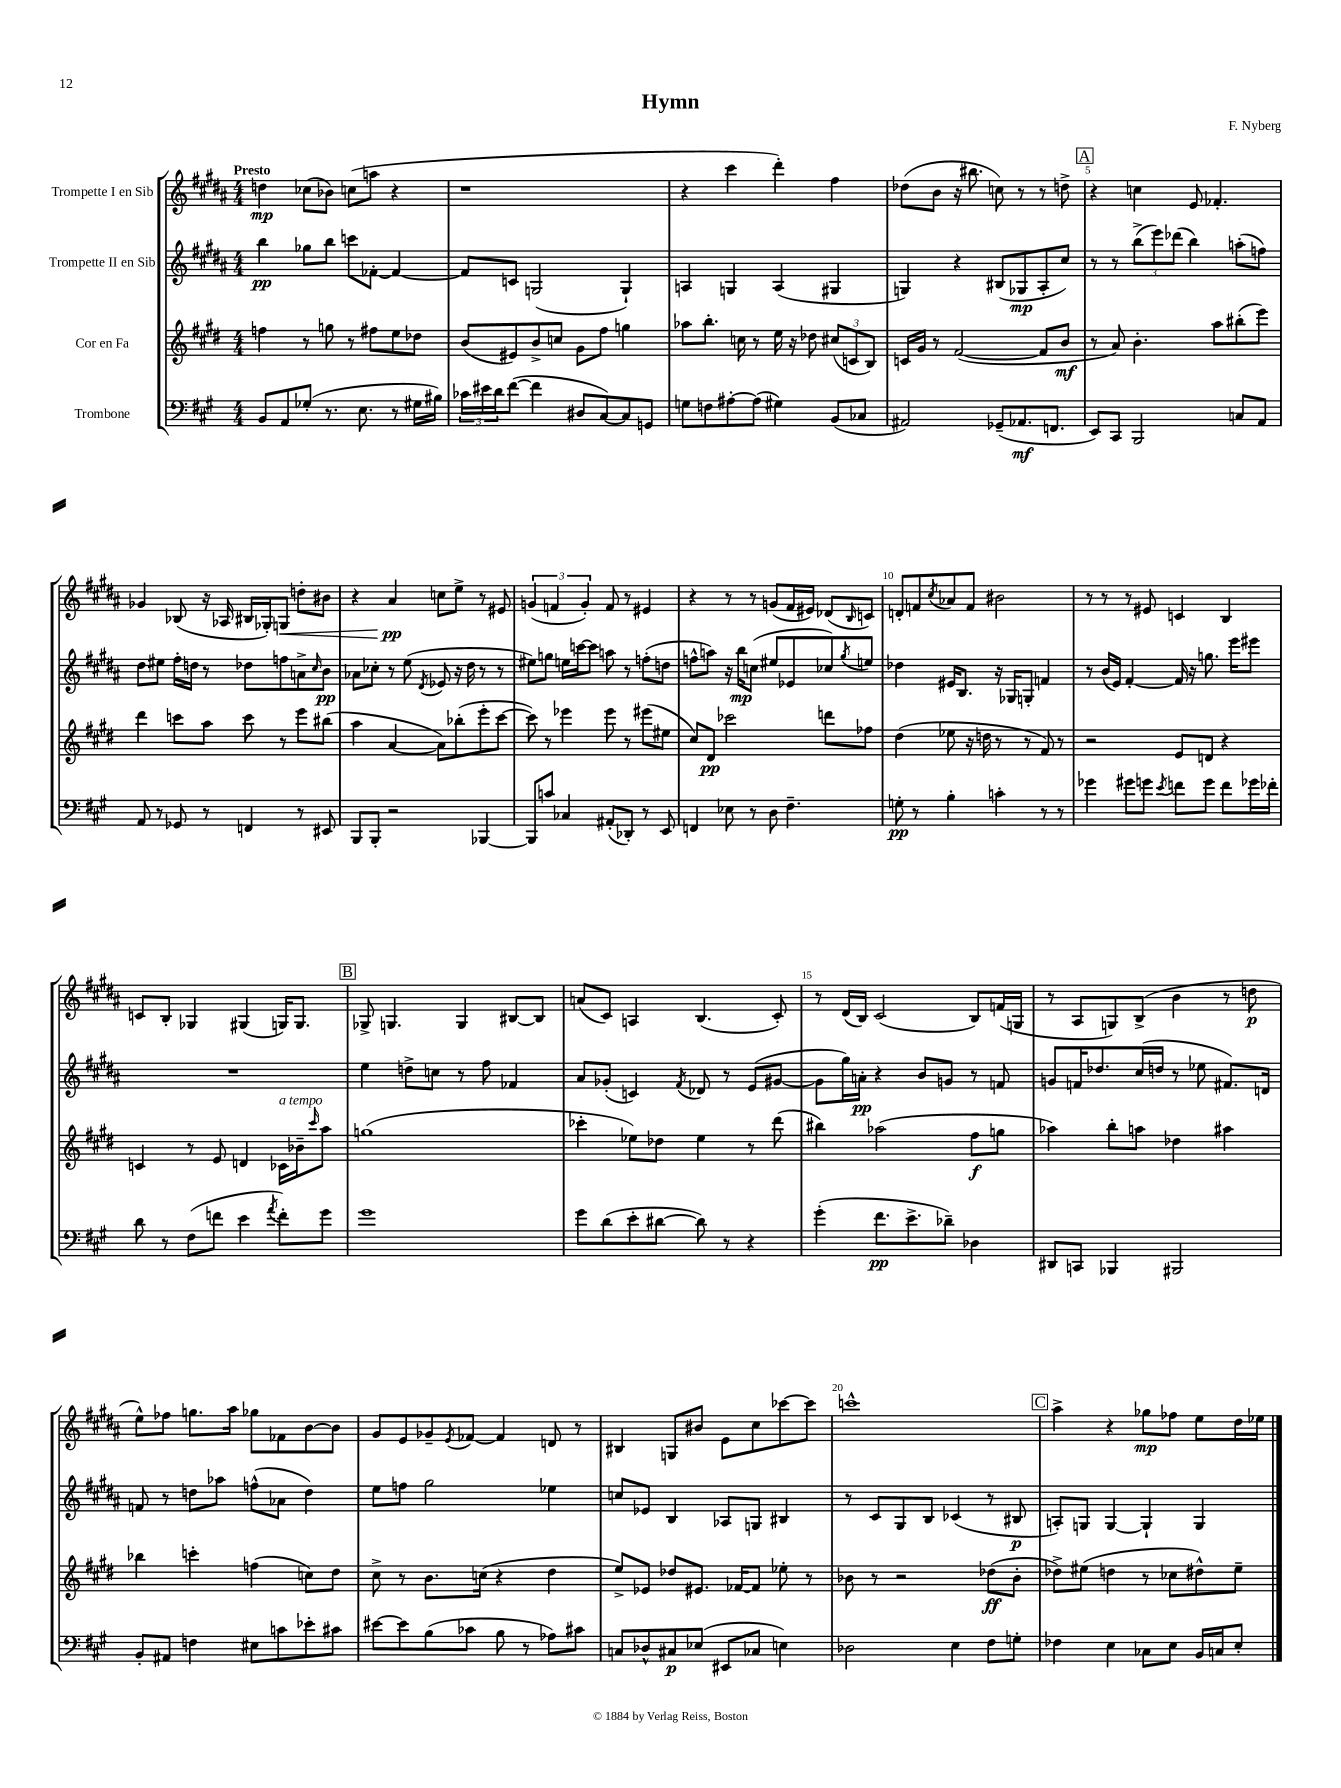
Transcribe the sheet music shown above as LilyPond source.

\header { title = "Hymn" composer = "F. Nyberg" }
<<
\new StaffGroup <<
\new Staff = "s0" \with { instrumentName = "Trompette I en Sib" } {
    \clef treble \key b \major \numericTimeSignature \time 4/4 \tempo "Presto"
    d''4\mp ces''8( bes'8) c''8( a''8 r4 |
    r1 |
    r4 cis'''4 dis'''4-.) fis''4 |
    des''8( b'8 r16 bis''8. c''8) r8 r8 d''8-> |
    \mark \markup { \box "A" } r4 c''4 e'8 fes'4.-. |
    ges'4 bes8( r16 aes16 bis16 ges16-.) g8\< d''8-. bis'8 |
    r4 ais'4\pp\! c''8 e''8-> r8 eis'8 |
    \tuplet 3/2 { g'4( f'4 g'4-.) } f'8 r8 eis'4 |
    r4 r8 r8 g'8( fis'16 eis'16) des'8( \grace { b16 } c'8) |
    d'8-. f'8 \acciaccatura { cis''8 } aes'8 f'8 bis'2 |
    r8 r8 r8 eis'8 c'4 b4 |
    c'8 b8-. ges4 gis4( g16) g8. |
    \mark \markup { \box "B" } ges8-> g4. g4 bis8~ bis8 |
    a'8( cis'8) a4 b4.( cis'8-.) |
    r8 dis'16( b16) cis'2( b8) f'16( g16 |
    r8 ais8 g8) b8->( b'4 r8 d''8\p |
    e''8-^) fes''8 g''8. ais''16 ges''8 fes'8 b'8~ b'8 |
    gis'8 e'8 ges'8-- \acciaccatura { e'8 } fes'8~ fes'4 d'8 r8 |
    bis4 g8 bis'8 e'8 cis''8 ces'''8~ ces'''8 |
    c'''1-^ |
    \mark \markup { \box "C" } ais''4-> r4 ges''8\mp fes''8 e''8 dis''16 ees''16 \bar "|." |
}
\new Staff = "s1" \with { instrumentName = "Trompette II en Sib" } {
    \clef treble \key b \major \numericTimeSignature \time 4/4
    b''4\pp ges''8 b''8 c'''8 fes'8~-. fes'4~ |
    fes'8 c'8 g2( g4-!) |
    a4 g4 a4( gis4 |
    g4) r4 bis8( ges8\mp ais8-. cis''8) |
    \mark \markup { \box "A" } r8 r8 \tuplet 3/2 { b''8->( e'''8) des'''8( } b''4) a''8-.( f''8) |
    dis''8 eis''8 fis''16-. d''16 r8 des''8 f''8 a'8-> \grace { cis''16 } b'8\pp |
    aes'8 ces''8-. r8 e''8( \acciaccatura { dis'8 } ees'8 r16 dis''16 r8 r8 |
    eis''8) g''8 e''16 c'''16~ c'''8 a''8 r8 f''8-.( d''8 |
    f''8-^ a''8) r16 b''16\mp c''8( eis''8 ees'8 ces''8) \acciaccatura { gis''8 } e''8 |
    des''4 eis'16 b8. r16 ges16 g8-. f'4 |
    r8 b'16( e'16) fis'4~-. fis'16 r16 g''8. e'''16 eis'''8 |
    R1 |
    \mark \markup { \box "B" } e''4 d''8-> c''8 r8 fis''8 fes'4 |
    ais'8 ges'8-.( c'4) \acciaccatura { fis'8 } des'8 r8 e'8( gis'8~ |
    gis'8 gis''16) a'16-.\pp r4 b'8 g'8 r8 f'8 |
    g'8 f'16 des''8. cis''16( d''16 r8 ees''8 fis'8.) d'16 |
    f'8 r8 d''8 aes''8 f''8-^( aes'8 d''4) |
    e''8 f''8 gis''2 ees''4 |
    c''8 ees'8 b4 aes8 g8 bis4 |
    r8 cis'8 gis8 b8 ces'4( r8 bis8\p |
    \mark \markup { \box "C" } a8-.) g8 g4~ g4-! g4 \bar "|." |
}
\new Staff = "s2" \with { instrumentName = "Cor en Fa" } {
    \clef treble \key e \major \numericTimeSignature \time 4/4
    f''4 r8 g''8 r8 fis''8 e''8 des''8 |
    b'8( eis'8) b'8-> c''8 gis'8 fis''8 g''4 |
    aes''8 b''8.-. c''16 r8 e''16 r16 des''8 \tuplet 3/2 { cis''8( c'8 b8) } |
    c'16 gis'16 r8 fis'2~( fis'8 b'8\mf |
    \mark \markup { \box "A" } r8 a'8) b'4.-. a''8 bis''8-.( e'''8) |
    dis'''4 c'''8 a''8 c'''8 r8 e'''8 bis''8( |
    a''4 a'4~ a'8) bes''8-.( e'''8-. cis'''8~ |
    cis'''8) r8 ees'''4 ees'''8 r8 eis'''8( eis''8 |
    cis''8) dis'8\pp ces'''2 d'''8 fes''8 |
    dis''4( ees''8 r16 d''16 r8 r8 fis'8) r8 |
    r2 e'8 d'8 r4 |
    c'4 r8 e'8 d'4 ces'16^\markup { \italic "a tempo" } bes'16-- \grace { cis'''16 } a''8 |
    \mark \markup { \box "B" } g''1( |
    ces'''4-. ees''8) des''8 ees''4 r8 dis'''8( |
    bis''4) aes''2( fis''8\f g''8 |
    aes''4) b''8-. a''8 des''4 ais''4 |
    bes''4 c'''4-. f''4( c''8) dis''8 |
    cis''8-> r8 b'8. c''16( r4 dis''4 |
    e''8->) ees'8 des''8 eis'8. fes'16~ fes'8 ees''8-. r8 |
    bes'8 r8 r2 des''8\ff( bes'8-. |
    \mark \markup { \box "C" } des''8->) eis''8( d''4 r8 ces''8 dis''8-^) eis''8-- \bar "|." |
}
\new Staff = "s3" \with { instrumentName = "Trombone" } {
    \clef bass \key a \major \numericTimeSignature \time 4/4
    b,8 a,8 ges8-.( r8. e8. r8 gis16 bis16) |
    \tuplet 3/2 { ces'16 eis'16 d'16 } fis'8~( fis'4 dis8 cis8~) cis8 g,8 |
    g8 f8 ais8~-. ais8( gis4) b,8( ces8 |
    ais,2) ges,8--( aes,8.\mf f,8. |
    \mark \markup { \box "A" } e,8) cis,8 b,,2 c8 a,8 |
    a,8 r8 ges,8 r8 f,4 r8 eis,8 |
    b,,8 b,,8-. r2 bes,,4~ |
    bes,,8 c'8 ces4 ais,8-.( des,8-.) r8 e,8 |
    f,4 ees8 r8 d8 fis4.-- |
    g8-.\pp r8 b4-. c'4-. r8 r8 |
    ges'4 gis'8 g'8 \acciaccatura { e'8 } f'8 g'8 f'8 ges'16 fes'16-. |
    d'8 r8 fis8( f'8 e'4 \acciaccatura { a'8 } f'8-.) gis'8 |
    \mark \markup { \box "B" } gis'1 |
    gis'8 d'8( e'8-. dis'8~ dis'8) r8 r4 |
    gis'4-.( fis'8.\pp e'8.-> des'8--) des4 |
    dis,8 c,8 bes,,4 bis,,2 |
    b,8-. ais,8 f4 eis8 c'8 ees'8-. cis'8 |
    eis'8~ eis'8 b8( ces'8 b8 r8 aes8) cis'8 |
    c8 des8-^ cis8\p ees8( eis,8 ces8 e4) |
    des2 e4 fis8 g8-. |
    \mark \markup { \box "C" } fes4 e4 ces8 e8 b,16 c16 e8-. \bar "|." |
}
>>
>>
\layout { \context { \Score \override BarNumber.break-visibility = ##(#f #t #t) barNumberVisibility = #(every-nth-bar-number-visible 5) } }
